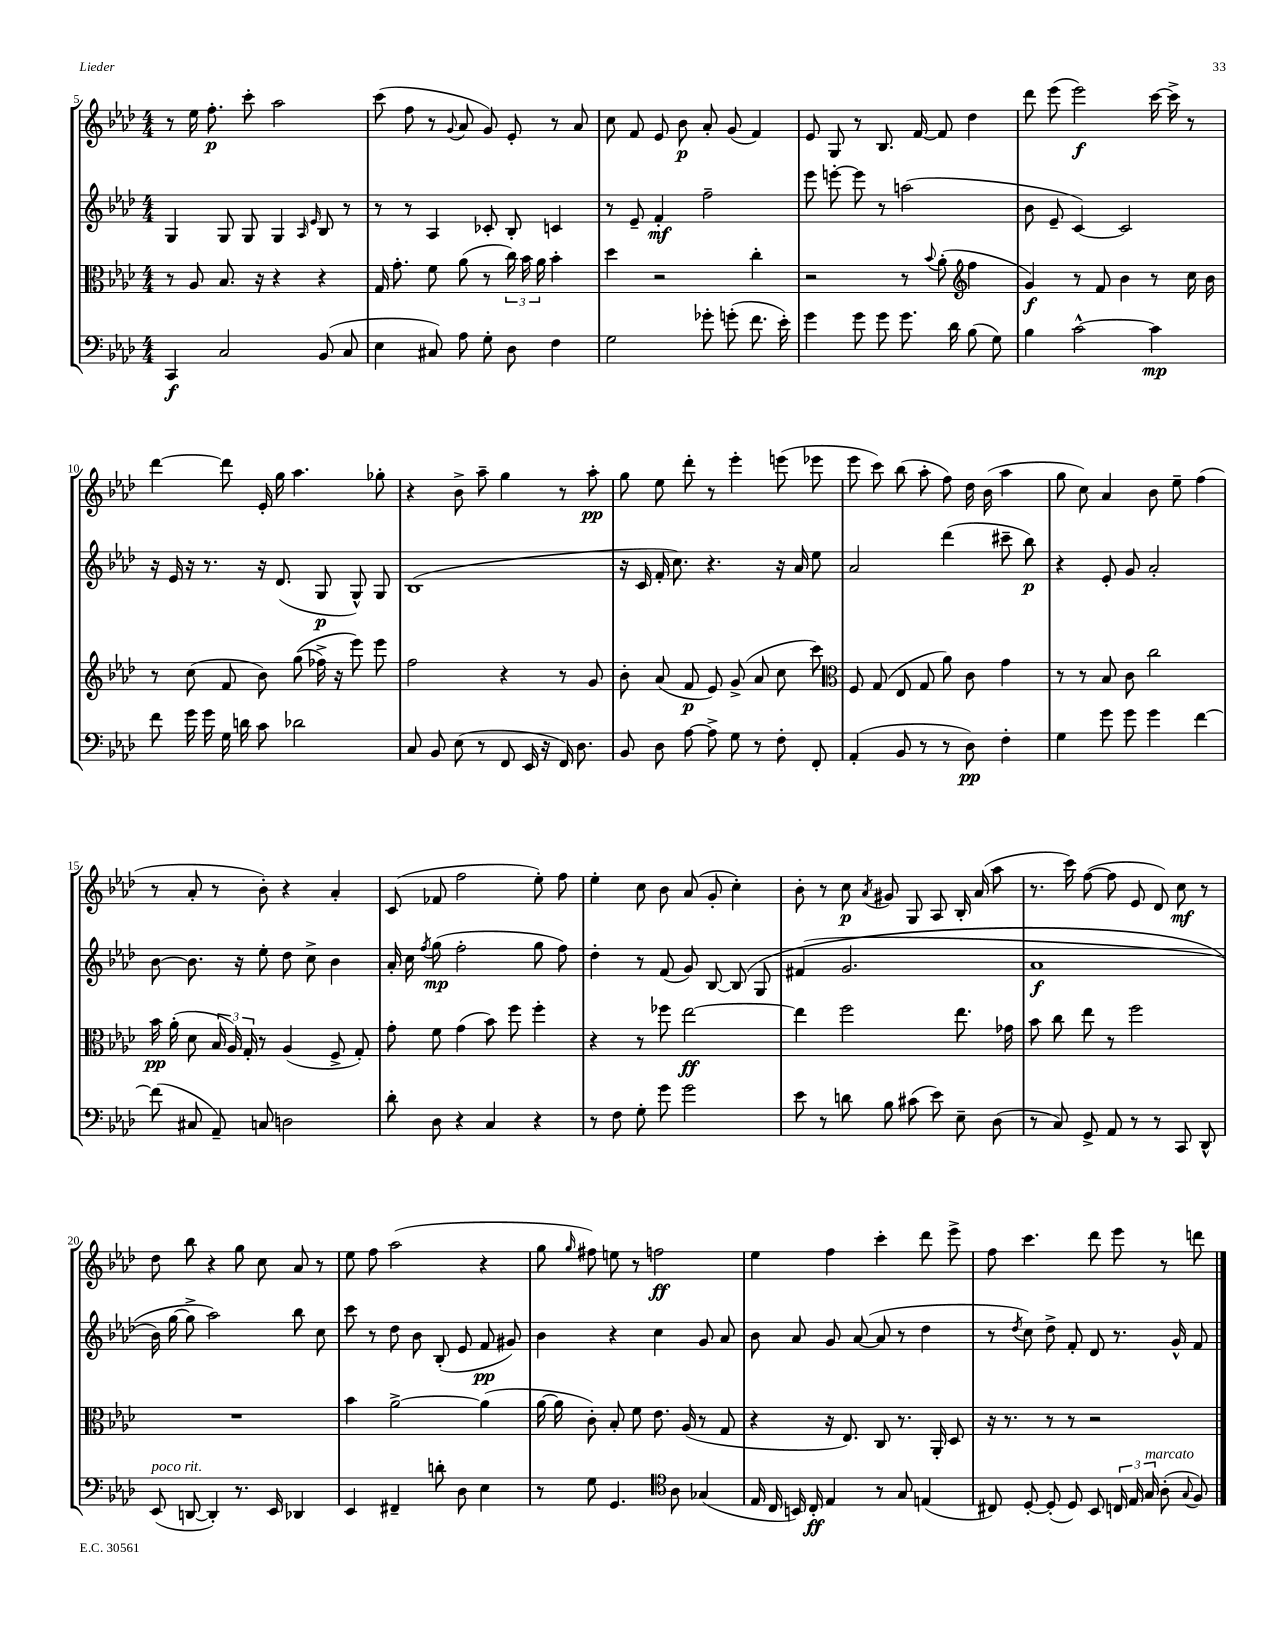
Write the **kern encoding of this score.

**kern	**dynam	**kern	**dynam	**kern	**dynam	**kern	**dynam
*part4	*part4	*part3	*part3	*part2	*part2	*part1	*part1
*staff4	*staff4	*staff3	*staff3	*staff2	*staff2	*staff1	*staff1
*clefF4	*	*clefC3	*	*clefG2	*	*clefG2	*
*k[b-e-a-d-]	*	*k[b-e-a-d-]	*	*k[b-e-a-d-]	*	*k[b-e-a-d-]	*
*M4/4	*	*M4/4	*	*M4/4	*	*M4/4	*
=5	=5	=5	=5	=5	=5	=5	=5
4CC/	f	8r	.	4G/	.	8r	.
.	.	8A-/	.	.	.	16ee-\	.
.	.	.	.	.	.	8.ff'\	p
2C/	.	8.B-/	.	8G/	.	.	.
.	.	.	.	8G/	.	8ccc'\	.
.	.	16r	.	.	.	.	.
.	.	4r	.	4G/	.	2aa-\	.
.	.	.	.	16qqA-/	.	.	.
.	.	.	.	16qqe-/	.	.	.
(8BB-/	.	4r	.	8B-/	.	.	.
8C/	.	.	.	8r	.	.	.
=6	=6	=6	=6	=6	=6	=6	=6
4E-\	.	16G/	.	8r	.	(8ccc\	.
.	.	8.g'\	.	.	.	.	.
.	.	.	.	8r	.	8ff\	.
8C#X/)	.	8f\	.	4A-/	.	8r	.
.	.	.	.	.	.	8qqg/	.
8A-\	.	(8a-\	.	.	.	8a-/	.
8G'\	.	8r	.	8c-X'/	.	8g/)	.
8D-\	.	24cc\)	.	8B-'/	.	8e-'/	.
.	.	24b-\	.	.	.	.	.
.	.	24a-\	.	.	.	.	.
4F\	.	4b-'\	.	4cn/	.	8r	.
.	.	.	.	.	.	8a-/	.
=7	=7	=7	=7	=7	=7	=7	=7
2G\	.	4dd-\	.	8r	.	8cc\	.
.	.	.	.	8e-~/	.	8f/	.
.	.	2r	.	4f'/	mf	8e-/	.
.	.	.	.	.	.	8b-\	p
8g-X'\	.	.	.	2ff~\	.	8a-'/	.
(8gn'\	.	.	.	.	.	(8g/	.
8.f\	.	4cc'\	.	.	.	4f/)	.
16e-'\)	.	.	.	.	.	.	.
=8	=8	=8	=8	=8	=8	=8	=8
4g\	.	2r	.	8eee-\	.	8e-/	.
.	.	.	.	[8eeen'\	.	8G/	.
8g\	.	.	.	8eee\]	.	8r	.
8g\	.	.	.	8r	.	8.B-/	.
8.g\	.	8r	.	(2aan\	.	.	.
.	.	.	.	.	.	[16f/	.
.	.	8qqb-/	.	.	.	.	.
.	.	(8a-'\	.	.	.	8f/]	.
16d-\	.	.	.	.	.	.	.
*	*	*clefG2	*	*	*	*	*
(8B-\	.	4ff\	.	.	.	4dd-\	.
8G\)	.	.	.	.	.	.	.
=9	=9	=9	=9	=9	=9	=9	=9
4B-\	.	4g/)	f	8b-\	.	8ddd-\	.
.	.	.	.	8e-~/	.	(8eee-\	.
[2c^^\	.	8r	.	[4c/)	.	2eee-\)	f
.	.	8f/	.	.	.	.	.
.	.	4b-\	.	2c/]	.	.	.
4c\]	mp	8r	.	.	.	[16ccc\	.
.	.	.	.	.	.	16ccc^\]	.
.	.	16cc\	.	.	.	8r	.
.	.	16b-\	.	.	.	.	.
!!LO:LB:g=z
=10	=10	=10	=10	=10	=10	=10	=10
8f\	.	8r	.	16r	.	[4ddd-\	.
.	.	.	.	16e-/	.	.	.
16g\	.	(8cc\	.	16r	.	.	.
16g\	.	.	.	8.r	.	.	.
16G\	.	8f/	.	.	.	8ddd-\]	.
16dn\	.	.	.	.	.	.	.
8c\	.	8b-\)	.	16r	.	16e-'/	.
.	.	.	.	(8.d-/	.	16gg\	.
2d-X\	.	((8gg\	.	.	.	4.aa-\	.
.	.	16ff-X^\)	.	8G/	p	.	.
.	.	16r	.	.	.	.	.
.	.	8eee-\)	.	8G^^/)	.	.	.
.	.	8eee-\	.	8G/	.	8gg-X'\	.
=11	=11	=11	=11	=11	=11	=11	=11
8C/	.	2ff\	.	(1B-	.	4r	.
8BB-/	.	.	.	.	.	.	.
(8E-\	.	.	.	.	.	8b-^\	.
8r	.	.	.	.	.	8aa-~\	.
8FF/	.	4r	.	.	.	4gg\	.
16EE-/	.	.	.	.	.	.	.
16r	.	.	.	.	.	.	.
16FF/)	.	8r	.	.	.	8r	.
8.D-\	.	.	.	.	.	.	.
.	.	8g/	.	.	.	8aa-'\	pp
=12	=12	=12	=12	=12	=12	=12	=12
8BB-/	.	8b-'\	.	16r	.	8gg\	.
.	.	.	.	16c/	.	.	.
8D-\	.	(8a-/	.	16f'/	.	8ee-\	.
.	.	.	.	8.cc\)	.	.	.
[8A-\	.	8f/	p	.	.	8ddd-'\	.
8A-^\]	.	8e-/)	.	4.r	.	8r	.
8G\	.	(8g^/	.	.	.	4eee-'\	.
8r	.	8a-/	.	.	.	.	.
8F'\	.	8cc\	.	16r	.	(8eeen\	.
.	.	.	.	16a-/	.	.	.
8FF'/	.	8ccc\)	.	8ee-\	.	8eee-X\	.
=13	=13	=13	=13	=13	=13	=13	=13
*	*	*clefC3	*	*	*	*	*
(4AA-'/	.	8F/	.	2a-/	.	8eee-\	.
.	.	(8G/	.	.	.	8ccc\)	.
8BB-/	.	8E-/	.	.	.	(8bb-\	.
8r	.	8G/	.	.	.	8aa-'\	.
8r	.	8a-\)	.	(4ddd-\	.	8ff\)	.
8D-\)	pp	8c\	.	.	.	16dd-\	.
.	.	.	.	.	.	(16b-\	.
4F'\	.	4g\	.	8ccc#X~\	.	4aa-\	.
.	.	.	.	8bb-\)	p	.	.
=14	=14	=14	=14	=14	=14	=14	=14
4G\	.	8r	.	4r	.	8gg\	.
.	.	8r	.	.	.	8cc\)	.
8g\	.	8B-/	.	8e-'/	.	4a-/	.
8g\	.	8c\	.	8g/	.	.	.
4g\	.	2cc\	.	2a-'/	.	8b-\	.
.	.	.	.	.	.	8ee-~\	.
[4f\	.	.	.	.	.	(4ff\	.
!!LO:LB:g=z
=15	=15	=15	=15	=15	=15	=15	=15
(8f\]	.	16b-\	pp	[8b-\	.	8r	.
.	.	(16a-'\	.	.	.	.	.
8C#X/	.	8d-\	.	8.b-\]	.	8a-'/	.
8AA-~/)	.	24B-/	.	.	.	8r	.
.	.	24A-/)	.	.	.	.	.
.	.	.	.	16r	.	.	.
.	.	24G'/	.	.	.	.	.
8Cn/	.	8r	.	8ee-'\	.	8b-'\)	.
2Dn\	.	(4A-/	.	8dd-\	.	4r	.
.	.	.	.	8cc^\	.	.	.
.	.	8F^/	.	4b-\	.	4a-'/	.
.	.	8G'/)	.	.	.	.	.
=16	=16	=16	=16	=16	=16	=16	=16
8d-'\	.	8g'\	.	16a-'/	.	(8c/	.
.	.	.	.	16cc\	.	.	.
.	.	.	.	8qff/	.	.	.
8D-\	.	8f\	.	(8gg\	mp	8f-X/	.
4r	.	(4g\	.	2ff'\	.	2ff\	.
4C/	.	8b-\)	.	.	.	.	.
.	.	8ff\	.	.	.	.	.
4r	.	4ff'\	.	8gg\	.	8ee-'\)	.
.	.	.	.	8ff\)	.	8ff\	.
=17	=17	=17	=17	=17	=17	=17	=17
8r	.	4r	.	4dd-'\	.	4ee-'\	.
8F\	.	.	.	.	.	.	.
8G'\	.	8r	.	8r	.	8cc\	.
8g\	.	8ff-X\	.	(8f/	.	8b-\	.
2g\	.	[2ee-\	ff	8g/)	.	(8a-/	.
.	.	.	.	[8B-/	.	8g'/	.
.	.	.	.	(8B-/]	.	4cc'\)	.
.	.	.	.	8G/	.	.	.
=18	=18	=18	=18	=18	=18	=18	=18
8e-\	.	4ee-\]	.	(4f#X/	.	8b-'\	.
8r	.	.	.	.	.	8r	.
8dn\	.	2ff\	.	2.g/	.	8cc\	p
.	.	.	.	.	.	8qa-/	.
8B-\	.	.	.	.	.	8g#X/	.
(8c#X\	.	.	.	.	.	8G/	.
8e-\)	.	.	.	.	.	8A-/	.
8E-~\	.	8.ee-\	.	.	.	16B-'/	.
.	.	.	.	.	.	(16a-/	.
(8D-\	.	.	.	.	.	8aa-\	.
.	.	16g-X\	.	.	.	.	.
=19	=19	=19	=19	=19	=19	=19	=19
8r	.	8b-\	.	1a-	f	8.r	.
8C/)	.	8cc\	.	.	.	.	.
.	.	.	.	.	.	16ccc\)	.
8GG^/	.	8ee-\	.	.	.	([8ff\	.
8AA-/	.	8r	.	.	.	8ff\]	.
8r	.	2ff\	.	.	.	8e-/	.
8r	.	.	.	.	.	8d-/)	.
8CC/	.	.	.	.	.	8cc\	mf
8DD-^^/	.	.	.	.	.	8r	.
!!LO:LB:g=z
=20	=20	=20	=20	=20	=20	=20	=20
!LO:TX:a:i:t=poco rit.	!	!	!	!	!	!	!
(8EE-/	.	1r	.	16b-\)	.	8dd-\	.
.	.	.	.	[16gg\	.	.	.
[8DDn/	.	.	.	8gg^\]	.	8bb-\	.
4DD'/])	.	.	.	2aa-\)	.	4r	.
8.r	.	.	.	.	.	8gg\	.
.	.	.	.	.	.	8cc\	.
16EE-/	.	.	.	.	.	.	.
4DD-X/	.	.	.	8bb-\	.	8a-/	.
.	.	.	.	8cc\	.	8r	.
=21	=21	=21	=21	=21	=21	=21	=21
4EE-/	.	4b-\	.	8ccc\	.	8ee-\	.
.	.	.	.	8r	.	8ff\	.
4FF#X~/	.	[2a-^\	.	8dd-\	.	(2aa-\	.
.	.	.	.	8b-\	.	.	.
8dn'\	.	.	.	(8B-'/	.	.	.
8D-\	.	.	.	8e-/	.	.	.
4E-\	.	(4a-\]	.	8f/	pp	4r	.
.	.	.	.	8g#X/)	.	.	.
=22	=22	=22	=22	=22	=22	=22	=22
8r	.	[16a-\	.	4b-\	.	8gg\	.
.	.	16a-\]	.	.	.	.	.
.	.	.	.	.	.	16qqgg/	.
8G\	.	8c'\)	.	.	.	8ff#X\)	.
4.GG/	.	8B-'/	.	4r	.	8een\	.
.	.	8f\	.	.	.	8r	.
.	.	8.e-\	.	4cc\	.	2ffn\	ff
*clefC4	*	*	*	*	*	*	*
8A-\	.	.	.	.	.	.	.
.	.	(16A-/	.	.	.	.	.
(4G-X/	.	8r	.	8g/	.	.	.
.	.	8G/	.	8a-/	.	.	.
=23	=23	=23	=23	=23	=23	=23	=23
16E-/	.	4r	.	8b-\	.	4ee-\	.
16C/	.	.	.	.	.	.	.
16BBn/)	.	.	.	8a-/	.	.	.
16C'/	ff	.	.	.	.	.	.
4E-/	.	16r	.	8g/	.	4ff\	.
.	.	8.E-/)	.	.	.	.	.
.	.	.	.	([8a-/	.	.	.
8r	.	8C/	.	8a-/]	.	4ccc'\	.
8G/	.	8.r	.	8r	.	.	.
(4En/	.	.	.	4dd-\	.	8ddd-\	.
.	.	16AA-'/	.	.	.	.	.
.	.	8D-/	.	.	.	8eee-^\	.
=24	=24	=24	=24	=24	=24	=24	=24
8C#X/)	.	16r	.	8r	.	8ff\	.
.	.	8.r	.	.	.	.	.
.	.	.	.	8qdd-/	.	.	.
[8D-'/	.	.	.	8cc\)	.	4.ccc\	.
(8D-'/]	.	8r	.	8dd-^\	.	.	.
8D-/)	.	8r	.	8f'/	.	.	.
8BB-/	.	2r	.	8d-/	.	8ddd-\	.
24Cn/	.	.	.	8.r	.	8eee-\	.
24E-/	.	.	.	.	.	.	.
!LO:TX:a:i:t=marcato	!	!	!	!	!	!	!
24G/	.	.	.	.	.	.	.
(8A-'\	.	.	.	.	.	8r	.
.	.	.	.	16g^^/	.	.	.
8qqG/	.	.	.	.	.	.	.
8F/)	.	.	.	8f/	.	8dddn\	.
==	==	==	==	==	==	==	==
*-	*-	*-	*-	*-	*-	*-	*-
